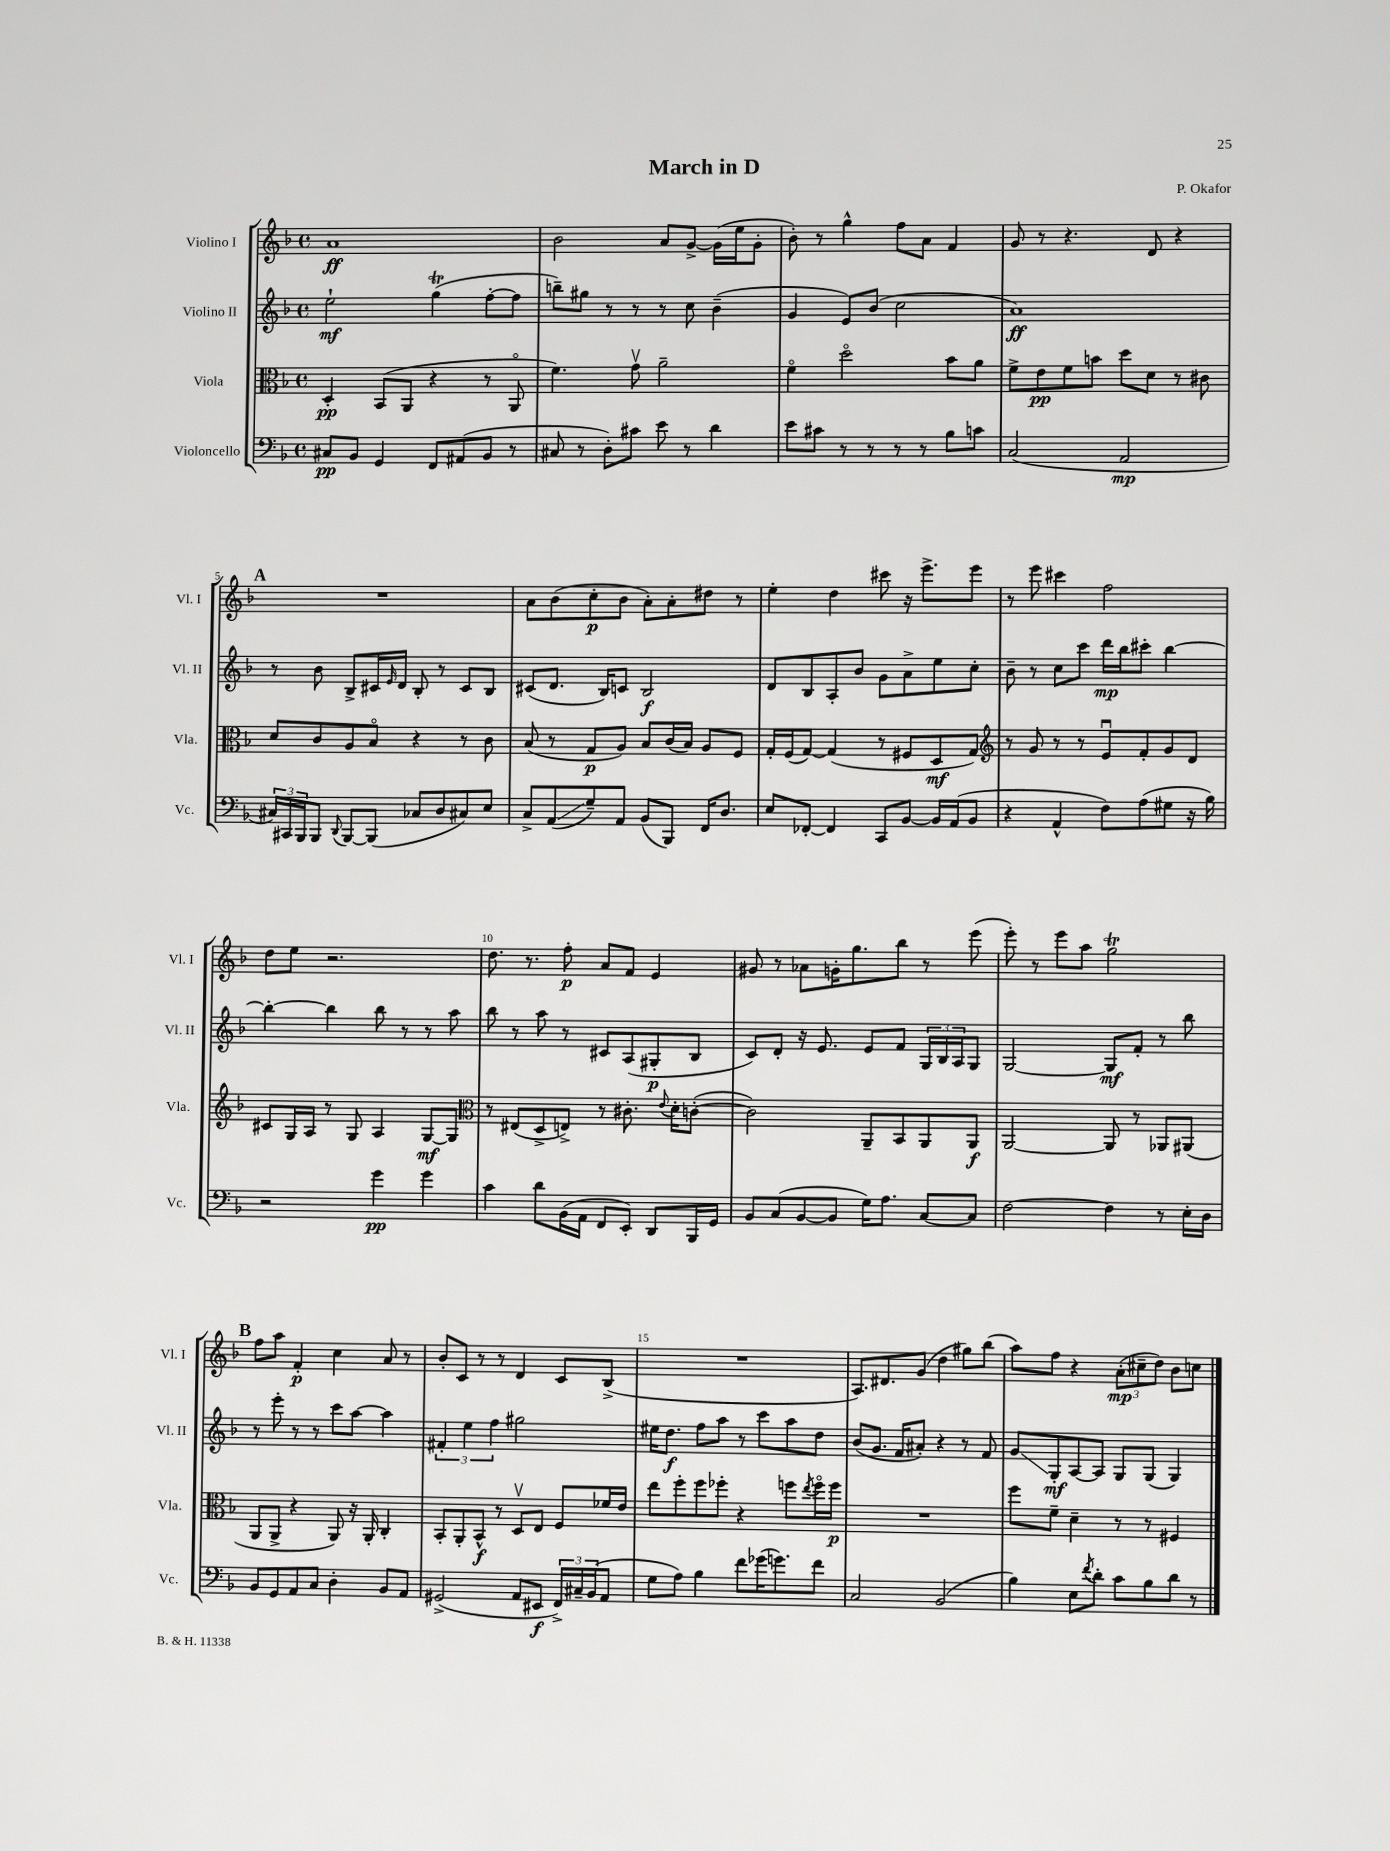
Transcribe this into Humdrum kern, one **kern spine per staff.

**kern	**kern	**kern	**kern
*staff4	*staff3	*staff2	*staff1
*clefF4	*clefC3	*clefG2	*clefG2
*k[b-]	*k[b-]	*k[b-]	*k[b-]
*M4/4	*M4/4	*M4/4	*M4/4
*met(c)	*met(c)	*met(c)	*met(c)
8C#/L	4D'/	2ee`\	1a
8BB-/J	.	.	.
4GG/	(8BB-/L	.	.
.	8AA/J	.	.
8FF/L	4r	(4gg\	.
(8AA#/	.	.	.
8BB-/J	8r	[8ff'\L	.
8r	8AAo/	8ff\]J	.
=	=	=	=
8C#/	4.f\)	8bb~\L)	2b-\
8r	.	8gg#\J	.
8D'\L)	.	8r	.
8c#\J	8gv\	8r	.
8e\	2a~\	8r	8a/L
8r	.	8cc\	[8g^/J
4d\	.	(4b-~\	(16g\]LL
.	.	.	16ee\J
.	.	.	8g'\J
=	=	=	=
8e\L	4fo\	4g/	8b-'\)
8c#\J	.	.	8r
8r	2ddo\	8e/L)	4gg^^\
8r	.	(8b-/J	.
8r	.	2cc\	8ff\L
8r	.	.	8a\J
8B-\L	8b-\L	.	4f/
8c\J	8a\J	.	.
=	=	=	=
(2C/	8f^\L	1a)	8g/
.	8e\	.	8r
.	8f\	.	4.r
.	8b\J	.	.
2AA/	8dd\L	.	.
.	8d\J	.	8d/
.	8r	.	4r
.	8c#\	.	.
=	=	=	=
24C#/LL)	8d/L	8r	1r
24CC#/	.	.	.
24BBB-/J	.	.	.
8BBB-/J	8c/	8b-\	.
8qqDD/	.	.	.
[8BBB-/L	8A/	8B-^/L	.
(8BBB-/]J	8B-o/J	16c#/L	.
.	.	16qqe/	.
.	.	16d/JJ	.
8C-/L	4r	8B-'/	.
8D/	.	8r	.
8C#/)	8r	8c#/L	.
8E/J	8c\	8B-/J	.
=	=	=	=
8C^/L	(8B-/	(8c#/L	8a\L
(8AA/	8r	8.d/J	(8b-\
8G~/)	8G/L	.	8cc'\
.	.	16B-/LK)	.
8AA/J	8A/J)	8c/J	8b-\J
(8BB-/L	8B-/L	2B-/	8a'\L)
8BBB-/J)	(16c/L	.	8a'\
.	16B-/JJ)	.	.
16FF/LK	8A/L	.	8dd#\J
8.D/J	.	.	.
.	8F/J	.	8r
=	=	=	=
8E/L	16G'/LL	8d/L	4ee'\
.	(16F/J	.	.
[8FF-'/J	[8G/J)	8B-/	.
4FF-/]	(4G/]	8A'/	4dd\
.	.	8b-/J	.
8CC/L	8r	8g\L	8ccc#\
[8BB-/J	8F#/L	8a^\	16r
.	.	.	8.eee^\L
16BB-/]LL	8D/	8ee\	.
(16AA/J	.	.	.
8BB-/J	8G/J)	8cc'\J	8eee\J
=	=	=	=
*	*clefG2	*	*
4r	8r	8b-~\	8r
.	8g/	8r	8eee\
4AA^^/	8r	8cc\L	4ccc#\
.	8r	8ccc\J	.
8F\L)	8eu/L	16ddd\LL	2ff\
.	.	16bb-\J	.
(8A\	8f'/	8ccc#'\J	.
8G#\J	8g/	[4bb-\	.
16r	8d/J	.	.
16B-\)	.	.	.
=	=	=	=
2r	8c#/L	4bb-'\_	8dd\L
.	16G/L	.	8ee\J
.	16A/JJ	.	.
.	8r	4bb-\]	2.r
.	8G/	.	.
4g\	4A/	8bb-\	.
.	.	8r	.
4g\	[8G/L	8r	.
.	8G/]J	8aa\	.
=	=	=	=
*	*clefC3	*	*
4c\	8r	8bb-\	8.dd\
.	(8E#/L	8r	.
.	.	.	8.r
8d\L	8D^/	8aa\	.
(16BB-\L	8E^/J)	8r	8ff'\
16AA\JJ	.	.	.
8FF/L	8r	8c#/L	8a/L
8EE'/J)	8.c#'\	(8A/	8f/J
8DD/L	.	8G#'/	4e/
.	8qqe/	.	.
.	16d'\LK	.	.
16BBB-/L	([8c'\J	8B-/J	.
16GG/JJ	.	.	.
=	=	=	=
8BB-/L	2c\])	8c/L)	8g#/
(8C/	.	8d'/J	8r
[8BB-/	.	16r	8a-\L
.	.	8.e/	.
8BB-/]J	.	.	16g'\K
.	.	.	8.gg\
16G\LK)	8AA~/L	8e/L	.
8.A\J	.	.	.
.	8BB-/	8f/J	8bb-\J
[8C/L	8AA/	24G/LL	8r
.	.	24B-/	.
.	.	24A/J	.
8C/]J	8AA/J	8G/J	(8eee\
=	=	=	=
[2F\	[2AA/	[2G/	8eee'\)
.	.	.	8r
.	.	.	8eee\L
.	.	.	8aa\J
4F\]	8AA/]	8G/]L	2gg\
.	8r	8f'/J	.
8r	8AA-/L	8r	.
16E'\LL	(8AA#/J	8bb-\	.
16D\JJ	.	.	.
=	=	=	=
8BB-/L	8AA/L	8r	8ff\L
8GG/	8AA^/J	8eee'\	8aa\J
8AA/	4r	8r	4f'/
8C/J	.	8r	.
4D'\	8AA/)	8ccc\L	4cc\
.	16r	[8aa\J	.
.	16AA'/	.	.
8BB-/L	4C'/	4aa\]	8a/
8AA/J	.	.	8r
=	=	=	=
(2GG#^/	8BB-'/L	6f#'/	8b-'/L
.	8AA'/	.	8c/J
.	.	6ee\	.
.	8BB-^^/J	.	8r
.	.	6ff\	.
.	8r	.	8r
8AA/L	8Dv/L	2gg#\	4d/
8EE#/J	8E/J	.	.
24FF^/LL)	8F/L	.	8c/L
24C#~/	.	.	.
(24BB-/J	.	.	.
8AA/J	16f-/L	.	(8B-^/J
.	16e/JJ	.	.
=	=	=	=
8G\L	8ee\L	16ee#\LK	1r
.	.	8.dd\J	.
8A\J)	8ff'\	.	.
4B-\	8ff\	8ff\L	.
.	8ff-'\J	8aa\J	.
8f\L	4r	8r	.
(16g-\K	.	8ccc\L	.
8.g\)	.	.	.
.	8ff\L	8aa\	.
.	8qee/	.	.
8f\J	16ffo\L	8dd\J	.
.	16ff\JJ	.	.
=	=	=	=
2C/	1r	(8b-/L	8.A/L)
.	.	8.g/J	.
.	.	.	8.d#/
.	.	16f/LK	.
.	.	8a#'/J)	(8g/J
(2BB-/	.	4r	4dd\
.	.	8r	8gg#\L)
.	.	8f/	(8bb-\J
=	=	=	=
4B-\)	8ff\L	8g/L	8aa\L)
.	8f~\J	8G'/	8ff\J
8E\L	4d~\	[8A/	4r
8qf/	.	.	.
8d'\J	.	8A/]J	.
8c\L	8r	8G/L	(12a'\L
.	.	.	12cc#~\
8B-\	8r	(8G/J	.
.	.	.	12dd\J)
8d\J	4F#/	4G/)	8b-\L
8r	.	.	8cc\J
==	==	==	==
*-	*-	*-	*-
